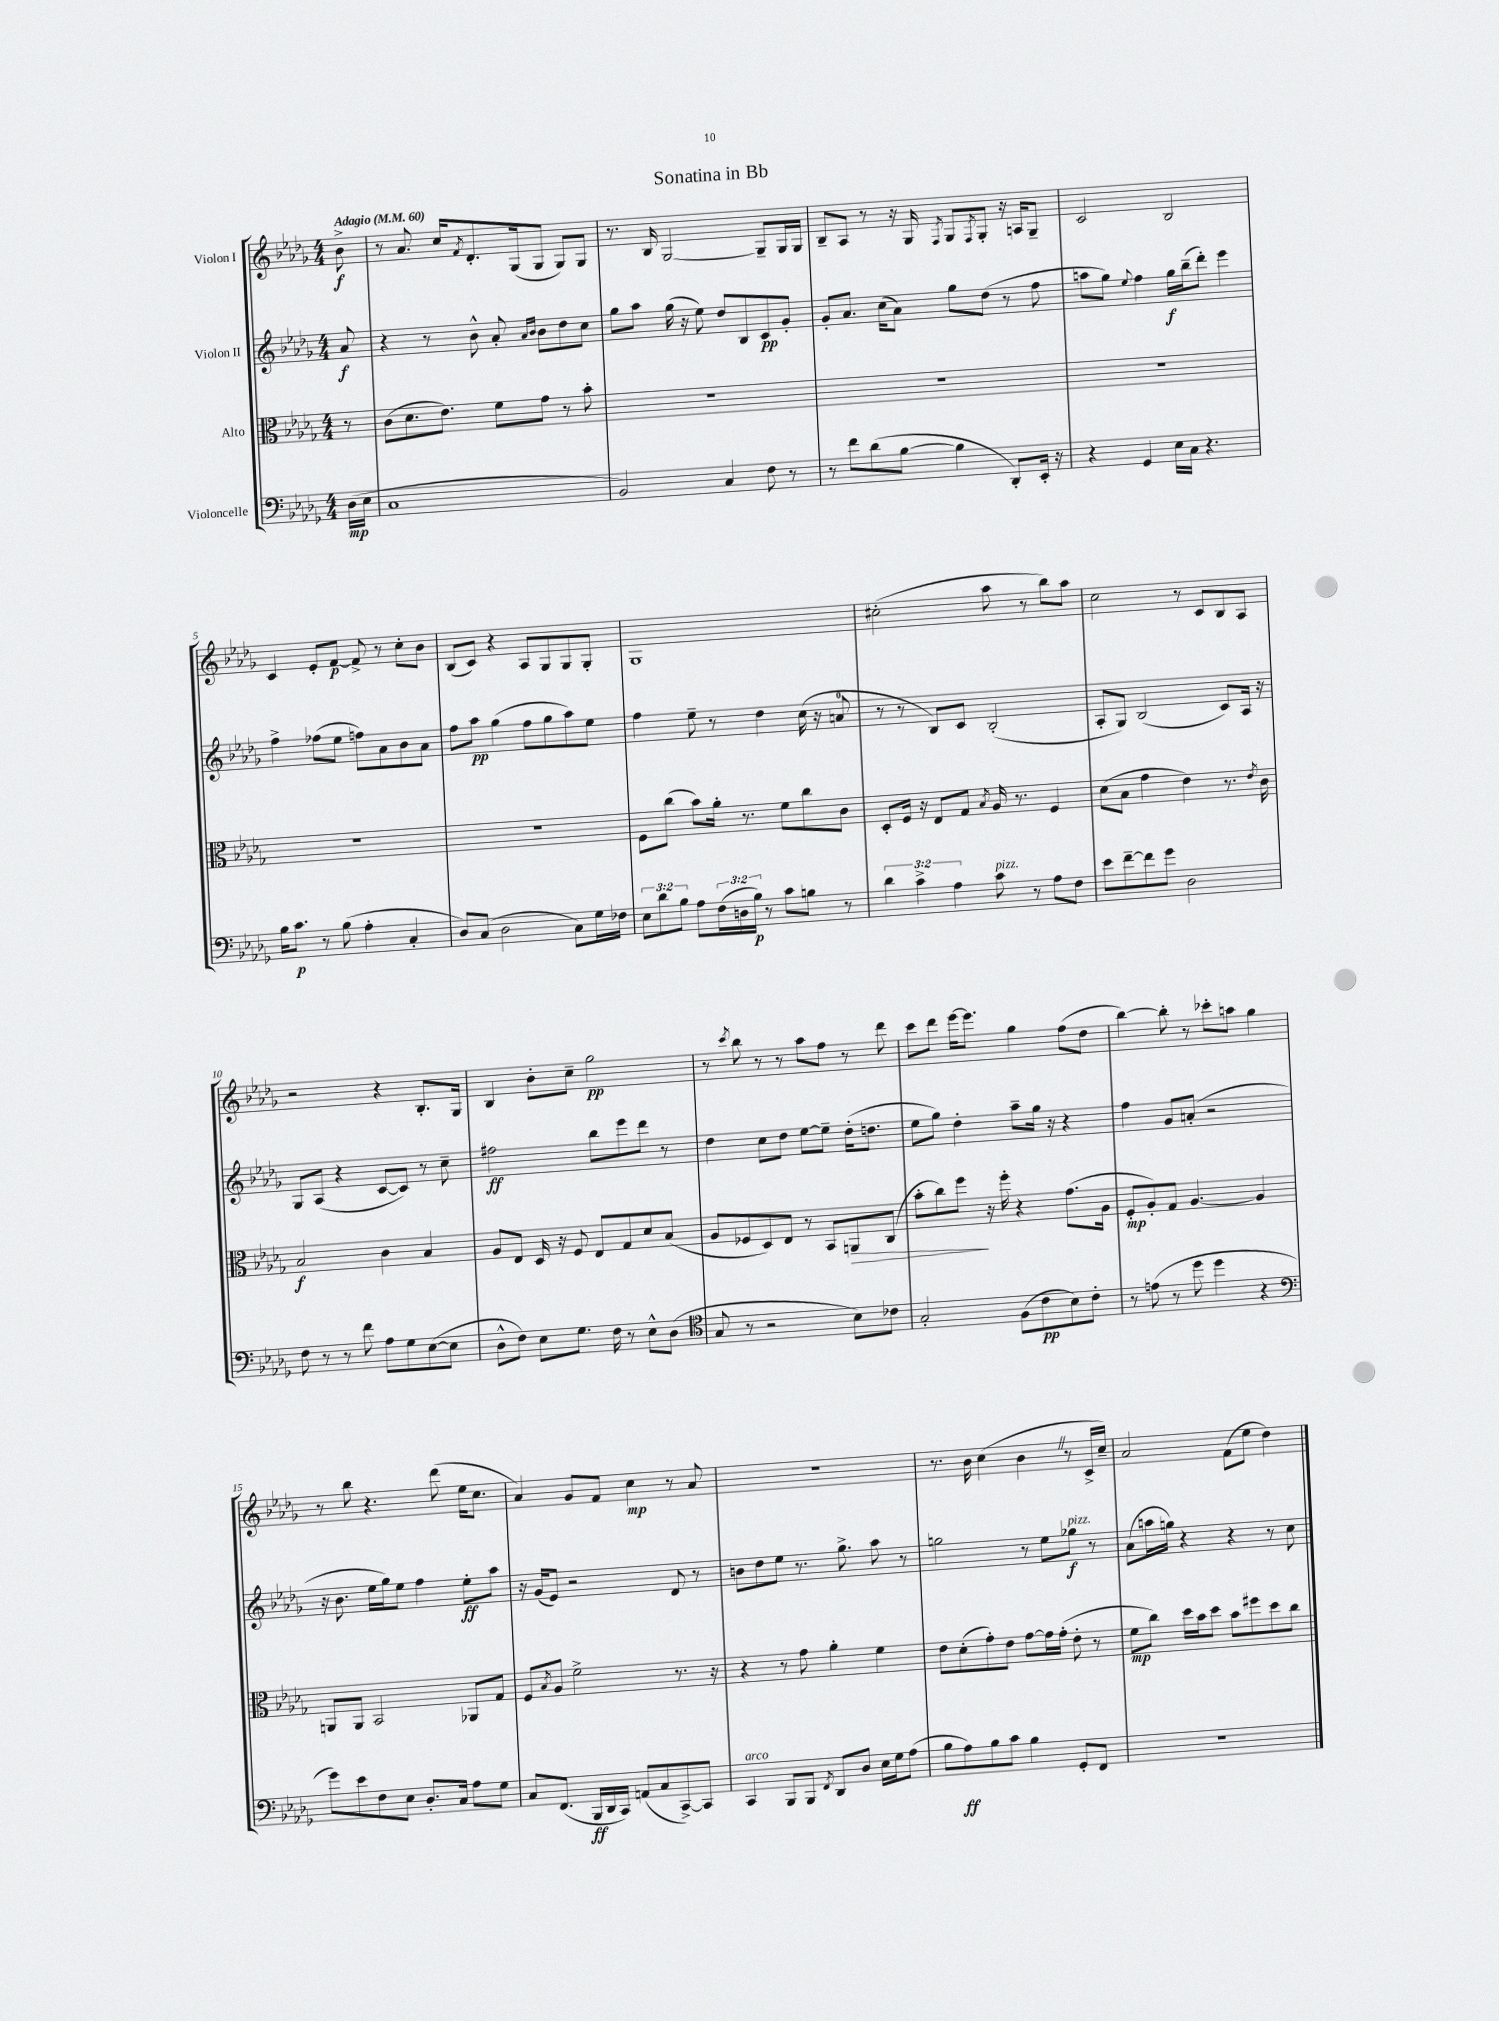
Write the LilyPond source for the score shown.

\header { title = "Sonatina in Bb" }
<<
\new StaffGroup <<
\new Staff = "s0" \with { instrumentName = "Violon I" } {
    \clef treble \key des \major \numericTimeSignature \time 4/4 \partial 8 \tempo "Adagio" 4 = 60
    bes'8->\f |
    r8 aes'8. c''16 \acciaccatura { f'8 } des'8.-. ges16( ges8 ges8) ges8 |
    r8. bes16 ges2~ ges8-- ges16 ges16 |
    bes8-- aes8 r8 r16 ges16 \acciaccatura { f8 } ges8 \acciaccatura { f8 } ges8-. r16 a16 ges8-- |
    c'2 bes2 |
    c'4 ees'8-. f'8~\p f'8-> r8 c''8-. bes'8 |
    bes8( c'8) r4 aes8 ges8 ges8 ges8-. |
    ges1 |
    cis''2-.( aes''8 r8 bes''8) aes''8 |
    c''2 r8 c'8 bes8 aes8 |
    r2 r4 bes8.-. ges16 |
    bes4 bes'8-. c''8-- ges''2\pp |
    r8 \acciaccatura { c'''8 } bes''8 r8 r8 aes''8 f''8 r8 des'''8 |
    c'''8 des'''8 ees'''16~ ees'''8. ges''4 f''8( des''8 |
    bes''4~) bes''8-. r8 ces'''8-. a''8 ges''4 |
    r8 bes''8 r4. des'''8( ees''16 c''8. |
    aes'4) ges'8 f'8 c''4\mp r8 aes'8 |
    r1 |
    r8. bes'16 c''4( bes'4 \once \override BreathingSign.text = \markup { \musicglyph "scripts.caesura.straight" } \breathe r8 c'16-> c''16--) |
    aes'2 f'8( ees''8 des''4) \bar "|." |
}
\new Staff = "s1" \with { instrumentName = "Violon II" } {
    \clef treble \key des \major \numericTimeSignature \time 4/4 \partial 8
    aes'8\f |
    r4 r8 bes'8-^ aes'8-. \grace { aes'16 bes'16 } bes'8 des''8 c''8 |
    ges''8 aes''8 ges''16( r16 ees''8) des''8 bes8 c'8\pp ges'8-. |
    ges'8-. aes'8. c''16( aes'8) ges''8 des''8( r8 f''8 |
    a''8 ges''8) \appoggiatura { ees''8 } f''4 ges''16\f bes''16--( des'''8-.) ees'''4 |
    f''4-> fes''8( ees''8 f''8) aes'8 bes'8 aes'8 |
    f''8 aes''8\pp ges''4( f''8 ges''8 aes''8) ees''8 |
    f''4 ees''8-- r8 des''4 c''16( r16 a'8-0 |
    r8 r8 bes8) c'8 bes2-.( |
    aes8-. ges8) bes2( c'8) aes16 r16 |
    ges8 aes8( r4 c'8~ c'8) r8 c''8-- |
    fis''2\ff bes''8 ees'''8 des'''8 r8 |
    des''4 c''8 des''8 ees''8~ ees''8-- des''16-.( d''8. |
    ees''8 ges''8) des''4-. aes''8-- ges''16 r16 r4 |
    f''4 ges'8 a'8-.( r2 |
    r16 bes'8. ees''16 ges''16) ees''8 f''4 ees''8-.\ff aes''8 |
    r16 ges'16( ees'8) r2 des'8 r8 |
    b'8 des''8 ees''8 r8. ges''8.-> aes''8 r8 |
    g''2 r8 ees''8 ges''8\f^\markup { \italic "pizz." } r8 |
    aes'8( a''16 g''16) r4 r4 r8 c''8 \bar "|." |
}
\new Staff = "s2" \with { instrumentName = "Alto" } {
    \clef alto \key des \major \numericTimeSignature \time 4/4 \partial 8
    r8 |
    c'8( des'8. ees'8.) f'8 ges'8 r8 bes'8-. |
    R1 |
    R1 |
    R1 |
    R1 |
    R1 |
    f8 c''8( bes'8) aes'16-. r8. f'8 c''8 c'8 |
    des8-. f16 r16 ees8 ges8 \acciaccatura { bes8 } aes16 r8. f4 |
    des'8( bes8 ges'4 ees'4) r8. \acciaccatura { ees'8 } c'16 |
    bes2\f c'4 bes4 |
    aes8 ees8 des16 r16 f8 ees8 ges8 des'8 bes8( |
    aes8 fes8 des8) ees8 r8 bes,8 a,8\> c8( |
    bes'8-. c''8) f''8\! r16 f''16-. r4 ges'8.( aes16 |
    f8-.\mp aes8-.) ges8 aes4.~ aes4 |
    a,8 a,8 bes,2 aes,8 ges8 |
    f8 \acciaccatura { bes8 } aes8 f'2-> r8. r16 |
    r4 r8 ges'8 aes'4-. f'4 |
    ees'8 des'8-.( ges'8-.) ees'8 ges'8~ ges'16 ges'16-.( ees'8-. r8 |
    f'8\mp c''8) des''16 bes'16 des''8 bes'8 fis''8 des''8 c''8 \bar "|." |
}
\new Staff = "s3" \with { instrumentName = "Violoncelle" } {
    \clef bass \key des \major \numericTimeSignature \time 4/4 \override Staff.TupletNumber.text = #tuplet-number::calc-fraction-text \partial 8
    des16\mp( ees16 |
    c1 |
    bes,2) c4 f8 r8 |
    r8 f'8 des'8( bes8~ bes4 des,8-.) ees,16-. r16 |
    r4 ges,4 ees16 c16 r4. |
    bes16 c'8.\p r8 bes8( aes4-. c4-. |
    des8) c8( des2 c8) ges16 fes16 |
    \tuplet 3/2 { ees8 des'8 bes8 } aes8 \tuplet 3/2 { f16( d16 bes16\p) } r8 c'8 b8 r8 |
    \tuplet 3/2 { des'4 c'4-> aes4 } c'8^\markup { \italic "pizz." } r8 aes8 f8 |
    ees'8 f'8~-- f'8 ges'8 des2 |
    f8 r8 r8 f'8 aes8 ges8 ees8~( ees8 |
    des8-^ f8) ees8 ges8. f16 r8 ees8-^ des8( |
    \clef tenor ges8 r8 r2 bes8) ces'8 |
    ges2-. f8( c'8\pp bes8) c'8-. |
    r8 e'8( r8 des''8 des''4 r4 |
    \clef bass ges'8) ees'8 f8 ees8 des8.-. c16 aes8 ges8 |
    c8 f,8.( bes,,16\ff des,16 c,16) a,8( c8 c,8~->) c,8 |
    c,4^\markup { \italic "arco" } bes,,8 bes,,8 \acciaccatura { f,8 } des,8 des8 ees16 ges16 aes8( |
    bes8 aes8\ff) bes8 c'8 bes4 ges,8-. f,8 |
    R1 \bar "|." |
}
>>
>>
